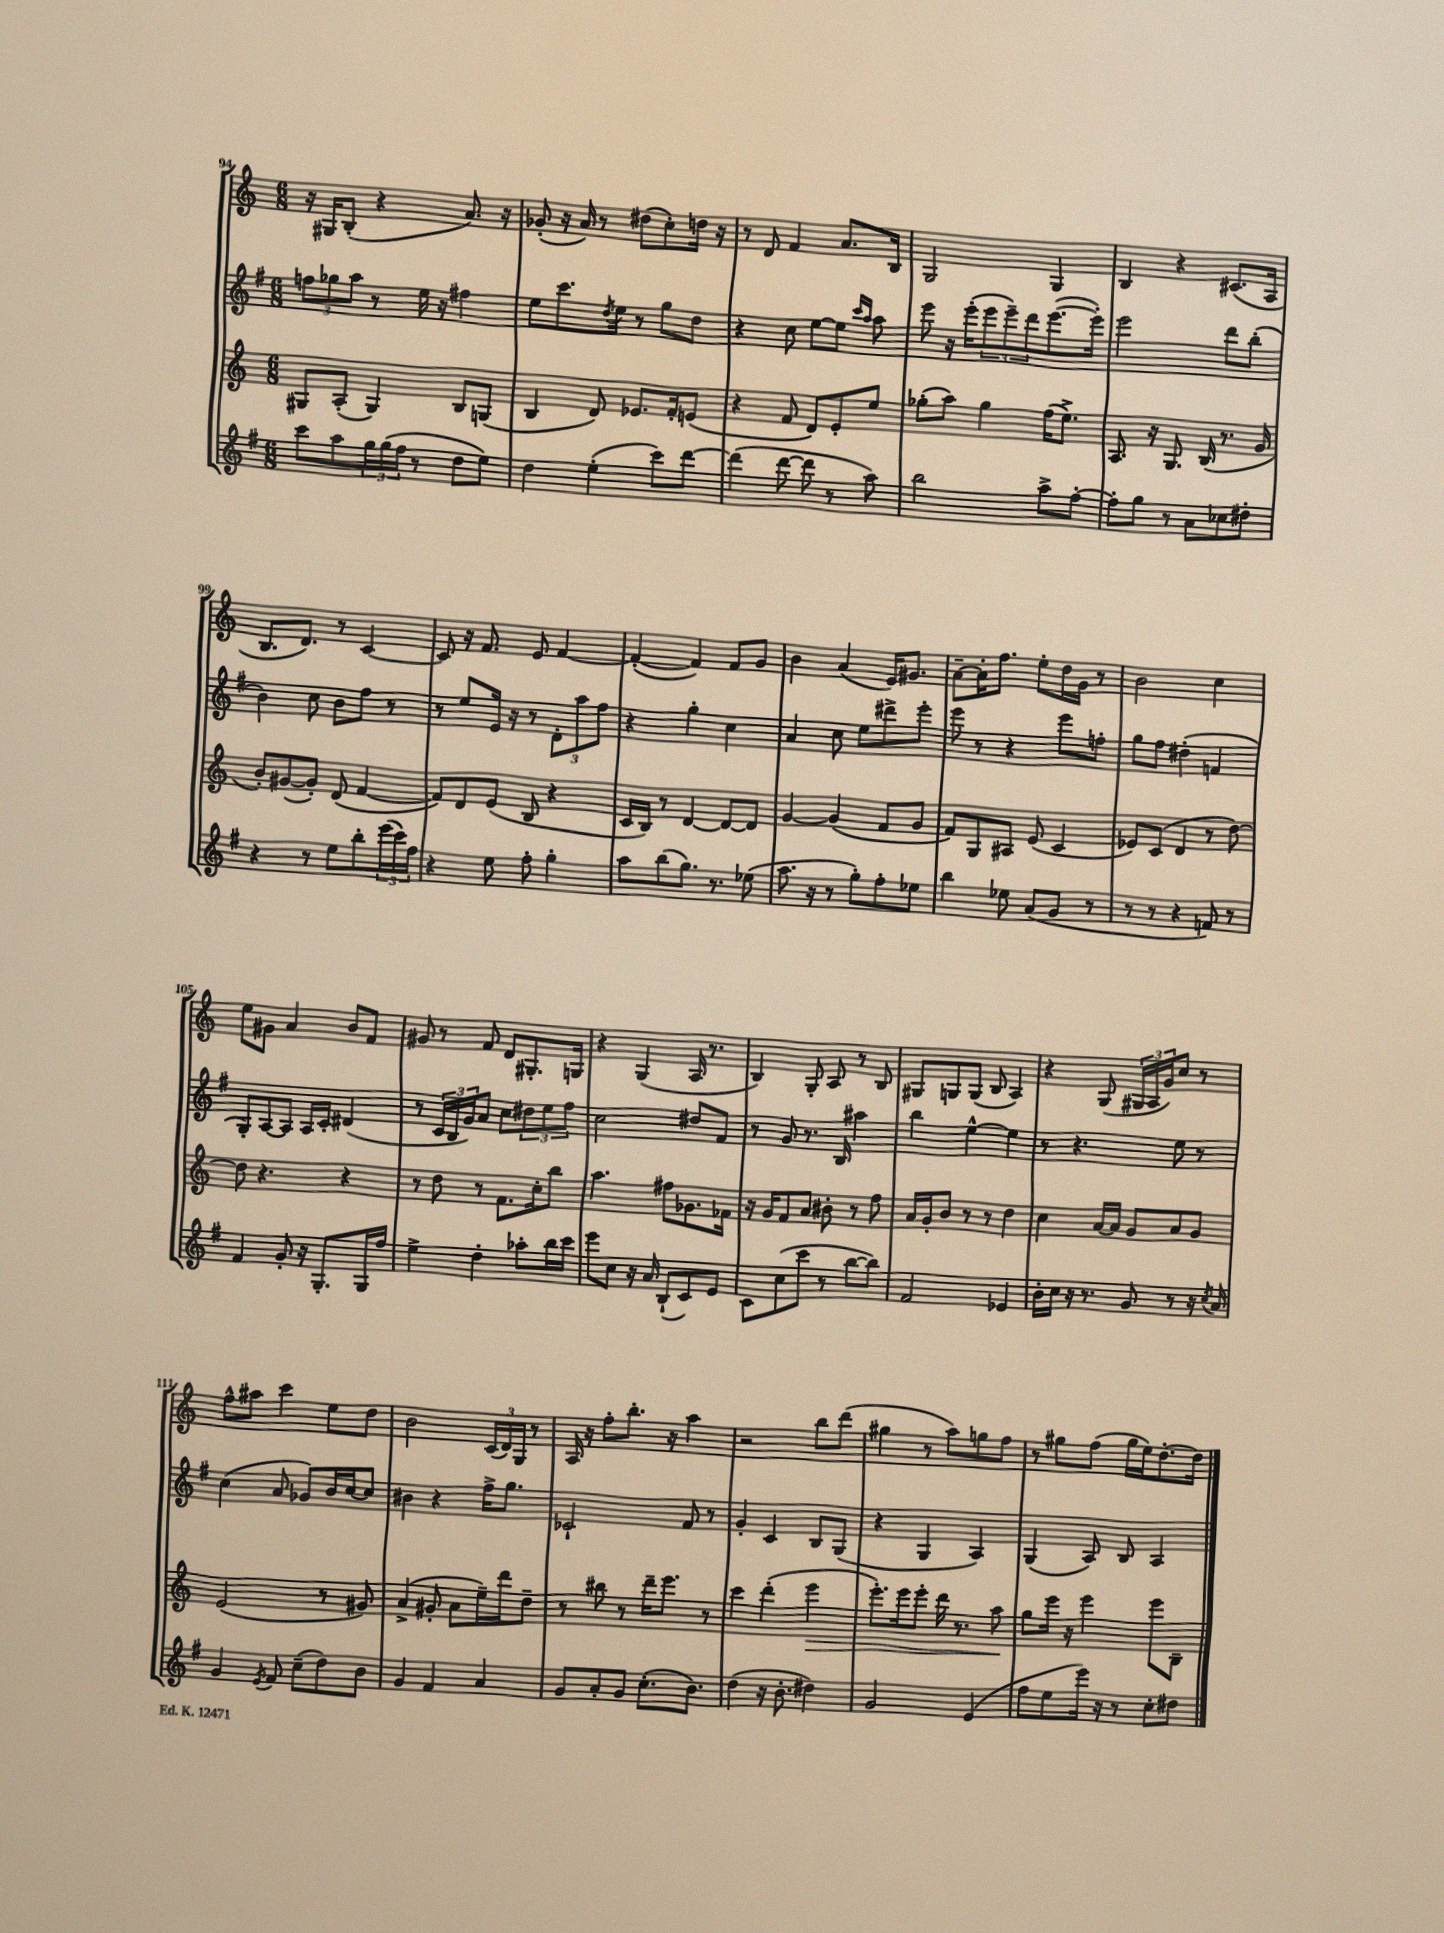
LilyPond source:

<<
\new StaffGroup <<
\new Staff = "s0" {
    \clef treble \key c \major \numericTimeSignature \time 6/8
    r16 gis16 b8-.( r4 a'8.) r16 |
    ges'8-.( r16 a'16) r8 dis''8( c''8-.) d''16 r16 |
    r8 d'8 f'4 a'8. b16 |
    g2 g4 |
    b4 r4 cis'8.( a16 |
    b8. d'8.) r8 c'4~ |
    c'8 r16 f'8. e'8 f'4~ |
    f'4~-.( f'4) f'8 g'8 |
    b'4 a'4( e'16) gis'8. |
    a'8~-- a'16-. f''8. e''8-. d''16 g'16 r8 |
    b'2 c''4 |
    e''8 gis'8 a'4 b'8 f'8 |
    gis'8 r8 f'8 d'8 gis8.-. g16 |
    r4 g4( a16 r8. |
    b4) g8-. a8 r8 b8 |
    gis8 g8 g8( b8 a4) |
    r4 g8( \tuplet 3/2 { gis16 a16 g'16) } c''8 r8 |
    f''8-^ ais''8 c'''4 e''8 d''8 |
    b'2 \tuplet 3/2 { c'16( d'16) g16 } r8 |
    a16 r16 f''8-. b''8.-. r16 a''4 |
    r2 b''8 d'''8( |
    gis''4 r8 a''8) g''8 f''8 |
    r8 gis''8 f''8( gis''16 e''16) d''8.~-. d''16 \bar "|." |
}
\new Staff = "s1" {
    \clef treble \key g \major \numericTimeSignature \time 6/8
    \tuplet 3/2 { f''8 ges''8 a''8 } r8 e''16 r16 fis''4 |
    e''8 c'''8. \acciaccatura { d''8 } e''16 r8 g''8 d''8 |
    r4 c''8 e''8~ e''8 \grace { c'''16 a''16 } a''8 |
    e'''8 r16 e'''16-.( \tuplet 3/2 { e'''8 e'''8--) d'''8 } e'''8.~( e'''16-.) |
    e'''2 d'''8 b''8-.( |
    b'4) c''8 b'8 fis''8 r8 |
    r8 e''8 e'16 r16 r8 \tuplet 3/2 { d'8-. a''8 fis''8 } |
    r4 g''4-. c''4 |
    a'4 c''8 e''8 dis'''8-> e'''8-. |
    e'''8 r8 r4 e'''8 f''8-. |
    g''8 fis''8 dis''4-.( f'4 |
    g8-.) a8~ a8 a16 c'16-. dis'4( |
    r8 \tuplet 3/2 { c'16 b16 g'16) } a'8 c''8 \tuplet 3/2 { dis''8 e''8 fis''8 } |
    c''2 dis''8 fis'8 |
    r8 g'8 r8. b16 ais''4 |
    b''4 e''4~-^ e''4 |
    r8 r4. e''8 r8 |
    c''4( a'8 ges'8) b'16 c''16~ c''8 |
    bis'4 r4 fis''16-> g''8. |
    ces'2-! fis'8 r8 |
    g'4-. c'4 b8 g8( |
    r4 g4 a4) |
    g4( a8) b8 a4 \bar "|." |
}
\new Staff = "s2" {
    \clef treble \key c \major \numericTimeSignature \time 6/8
    gis8 a8-.( gis4) b8 g8( |
    b4 d'8) ees'8. f'16-. e'8( |
    r4 f'8 d'8) e'8-. e''8 |
    ges''8-.( a''8) ges''4 f''16( e''8.->) |
    a8. r16 g8. b16( r8. g'16 |
    b'8-.) gis'8~( gis'8-.) d'8( f'4~ |
    f'8) d'8 e'8( b8 r4 |
    c'16 b16) r8 d'4~ d'8~ d'8 |
    g'4~ g'4( f'8 g'8 |
    f'8) g8 ais8 e'8( c'4 |
    ees'8) c'8( d'4 r8 d''8~) |
    d''8 r4. r4 |
    r8 d''8 r8 f'8. c''16-. b''8 |
    a''4. fis''8 ges'8. fes'16 |
    r16 g'16 f'8 a'8 bis'8-. r8 f''8 |
    a'16 g'16-. b'8 r8 r8 d''4 |
    c''4 a'16~ a'16 g'8 a'8 g'8 |
    e'2( r8 gis'8) |
    a'4->( gis'8-. a'8 e''16--) d'''16 d''8-- |
    r8 bis''8 r8 d'''16-- e'''8. r8 |
    c'''4 d'''4-.( e'''4\> |
    e'''8.-.) e'''16 e'''8-. d'''16 r8. a''8\! |
    g''8 e'''16 r16 e'''4 e'''8 b8-- \bar "|." |
}
\new Staff = "s3" {
    \clef treble \key g \major \numericTimeSignature \time 6/8
    c'''8 a''8 \tuplet 3/2 { g''16 g''16( fis''16 } r8 d''8 e''8) |
    d''4 e''4-.( c'''8) d'''8~ |
    d'''4( d'''8~ d'''8 r8 a''8) |
    b''2 a''8-> fis''8~-. |
    fis''8-. g''8 r8 a'8 ces''8 dis''8-. |
    r4 r8 e''8 b''8-. \tuplet 3/2 { e'''16( c'''16) fis''16 } |
    r4 e''8 fis''8-. g''4-. |
    a''8 b''8( g''8.) r8. ees''8( |
    a''8. r16 r8 g''8-.) fis''8-. ees''8 |
    b''4 ees''8 a'8( g'8 r8 |
    r8 r8 r4 f'8) r8 |
    fis'4 g'8-. r16 g8.-. g16 fis''16 |
    e''4-> d''4-. aes''8-. b''16 c'''16 |
    e'''8 c''8 r16 a'16 b8-!( c'8) e'8 |
    c'8 c''8( c'''8 r8 b''8~ b''8) |
    fis'2 ees'4 |
    b'16-. c''16 r16 r8. g'8 r8 r16 \acciaccatura { c''8 } a'16 |
    g'4 \acciaccatura { e'8 } fis'8 c''8--( d''8) b'8 |
    g'4 fis'4 a'4 |
    g'8 a'8-. g'8 c''8.-.( b'8.) |
    d''4( r16 b'8.-. dis''4) |
    g'2 e'4( |
    fis''8 e''8 e'''16) r16 r8 c''8-. dis''8 \bar "|." |
}
>>
>>
\layout { \context { \Score currentBarNumber = #94 } }
